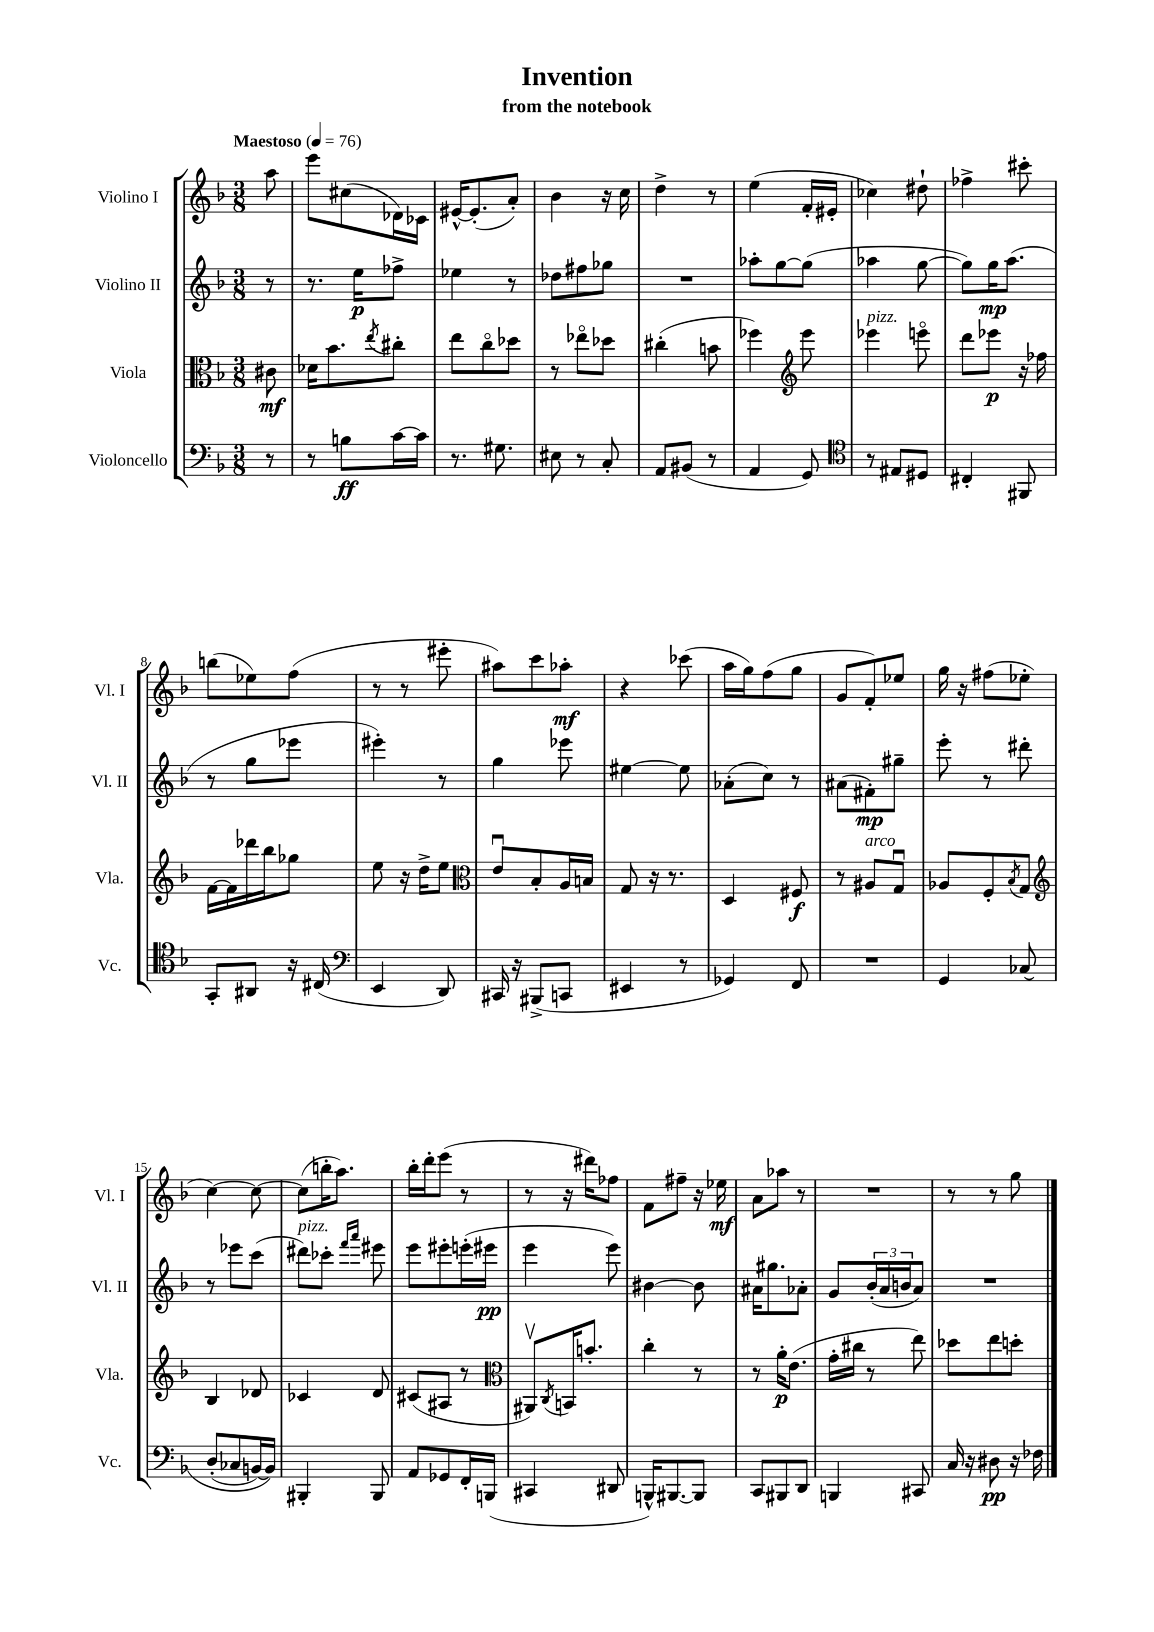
\header { title = "Invention" subtitle = "from the notebook" }
<<
\new StaffGroup <<
\new Staff = "s0" \with { instrumentName = "Violino I" shortInstrumentName = "Vl. I" } {
    \clef treble \key f \major \numericTimeSignature \time 3/8 \partial 8 \tempo "Maestoso" 4 = 76
    a''8 |
    e'''8 cis''8( des'16) ces'16 |
    eis'16~-^ eis'8.-.( a'8-.) |
    bes'4 r16 c''16 |
    d''4-> r8 |
    e''4( f'16-. eis'16-. |
    ces''4) dis''8-! |
    fes''4-> cis'''8-. |
    b''8( ees''8) f''8( |
    r8 r8 eis'''8-. |
    ais''8) c'''8 aes''8-.\mf |
    r4 ces'''8( |
    a''16 g''16) f''8( g''8 |
    g'8 f'8-.) ees''8 |
    g''16 r16 fis''8( ees''8-. |
    c''4~) c''8~ |
    c''8( b''16-. a''8.) |
    bes''16-. d'''16-. e'''8( r8 |
    r8 r16 dis'''16) fes''8 |
    f'8 fis''8-- r16 ees''16\mf |
    a'8 aes''8 r8 |
    R4. |
    r8 r8 g''8 \bar "|." |
}
\new Staff = "s1" \with { instrumentName = "Violino II" shortInstrumentName = "Vl. II" } {
    \clef treble \key f \major \numericTimeSignature \time 3/8 \partial 8
    r8 |
    r8. e''16\p fes''8-> |
    ees''4 r8 |
    des''8 fis''8 ges''8 |
    R4. |
    aes''8-. g''8~ g''8( |
    aes''4 g''8~ |
    g''8) g''16\mp a''8.( |
    r8 g''8 ees'''8 |
    eis'''4-.) r8 |
    g''4 ees'''8 |
    eis''4~ eis''8 |
    aes'8-.( c''8) r8 |
    ais'8( fis'8-.\mp) gis''8-- |
    e'''8-. r8 dis'''8-. |
    r8 ees'''8 c'''8( |
    dis'''8^\markup { \italic "pizz." }) ces'''8-. \grace { f'''16 a'''16 } eis'''8 |
    e'''8 eis'''8-. e'''16-.( eis'''16\pp |
    e'''4 e'''8) |
    bis'4~ bis'8 |
    ais'16 gis''8. aes'8-. |
    g'8 \tuplet 3/2 { bes'16-.( a'16 b'16 } a'8) |
    R4. \bar "|." |
}
\new Staff = "s2" \with { instrumentName = "Viola" shortInstrumentName = "Vla." } {
    \clef alto \key f \major \numericTimeSignature \time 3/8 \partial 8
    cis'8\mf |
    des'16 bes'8. \acciaccatura { e''8 } cis''8-. |
    e''8 c''8\flageolet des''8 |
    r8 ees''8\flageolet des''8 |
    cis''4-.( b'8 |
    fes''4) \clef treble e'''8 |
    ees'''4^\markup { \italic "pizz." } e'''8\flageolet |
    d'''8 ees'''8\p r16 fes''16 |
    f'16~ f'16 des'''16 bes''16 ges''8 |
    e''8 r16 d''16-> e''8 |
    \clef alto e'8\downbow bes8-. a16 b16 |
    g8 r16 r8. |
    d4 fis8\f |
    r8 ais8^\markup { \italic "arco" } g8\downbow |
    aes8 f8-. \acciaccatura { bes8 } g8 |
    \clef treble bes4 des'8 |
    ces'4 d'8 |
    cis'8( ais8 r8 |
    \clef alto ais,8\upbow) \acciaccatura { c8 } b,16 b'8.-. |
    c''4-. r8 |
    r8 a'16-.\p e'8.( |
    g'16-. cis''16 r8 e''8) |
    des''8 e''8 d''8-. \bar "|." |
}
\new Staff = "s3" \with { instrumentName = "Violoncello" shortInstrumentName = "Vc." } {
    \clef bass \key f \major \numericTimeSignature \time 3/8 \partial 8
    r8 |
    r8 b8\ff c'16~ c'16 |
    r8. gis8. |
    eis8 r8 c8-. |
    a,8 bis,8( r8 |
    a,4 g,8) |
    \clef tenor r8 eis8 dis8 |
    cis4-. fis,8 |
    g,8-. ais,8 r16 cis16( |
    \clef bass e,4 d,8) |
    cis,16 r16 bis,,8->( c,8 |
    eis,4 r8 |
    ges,4) f,8 |
    R4. |
    g,4 ces8\( |
    d8-.( ces8 b,16~) b,16\) |
    bis,,4-. bis,,8 |
    a,8 ges,8 f,16-. b,,16( |
    cis,4 dis,8 |
    b,,16-^) bis,,8.~ bis,,8 |
    c,8 bis,,8 d,8 |
    b,,4 cis,8 |
    c16 r16 dis8\pp r16 fes16 \bar "|." |
}
>>
>>
